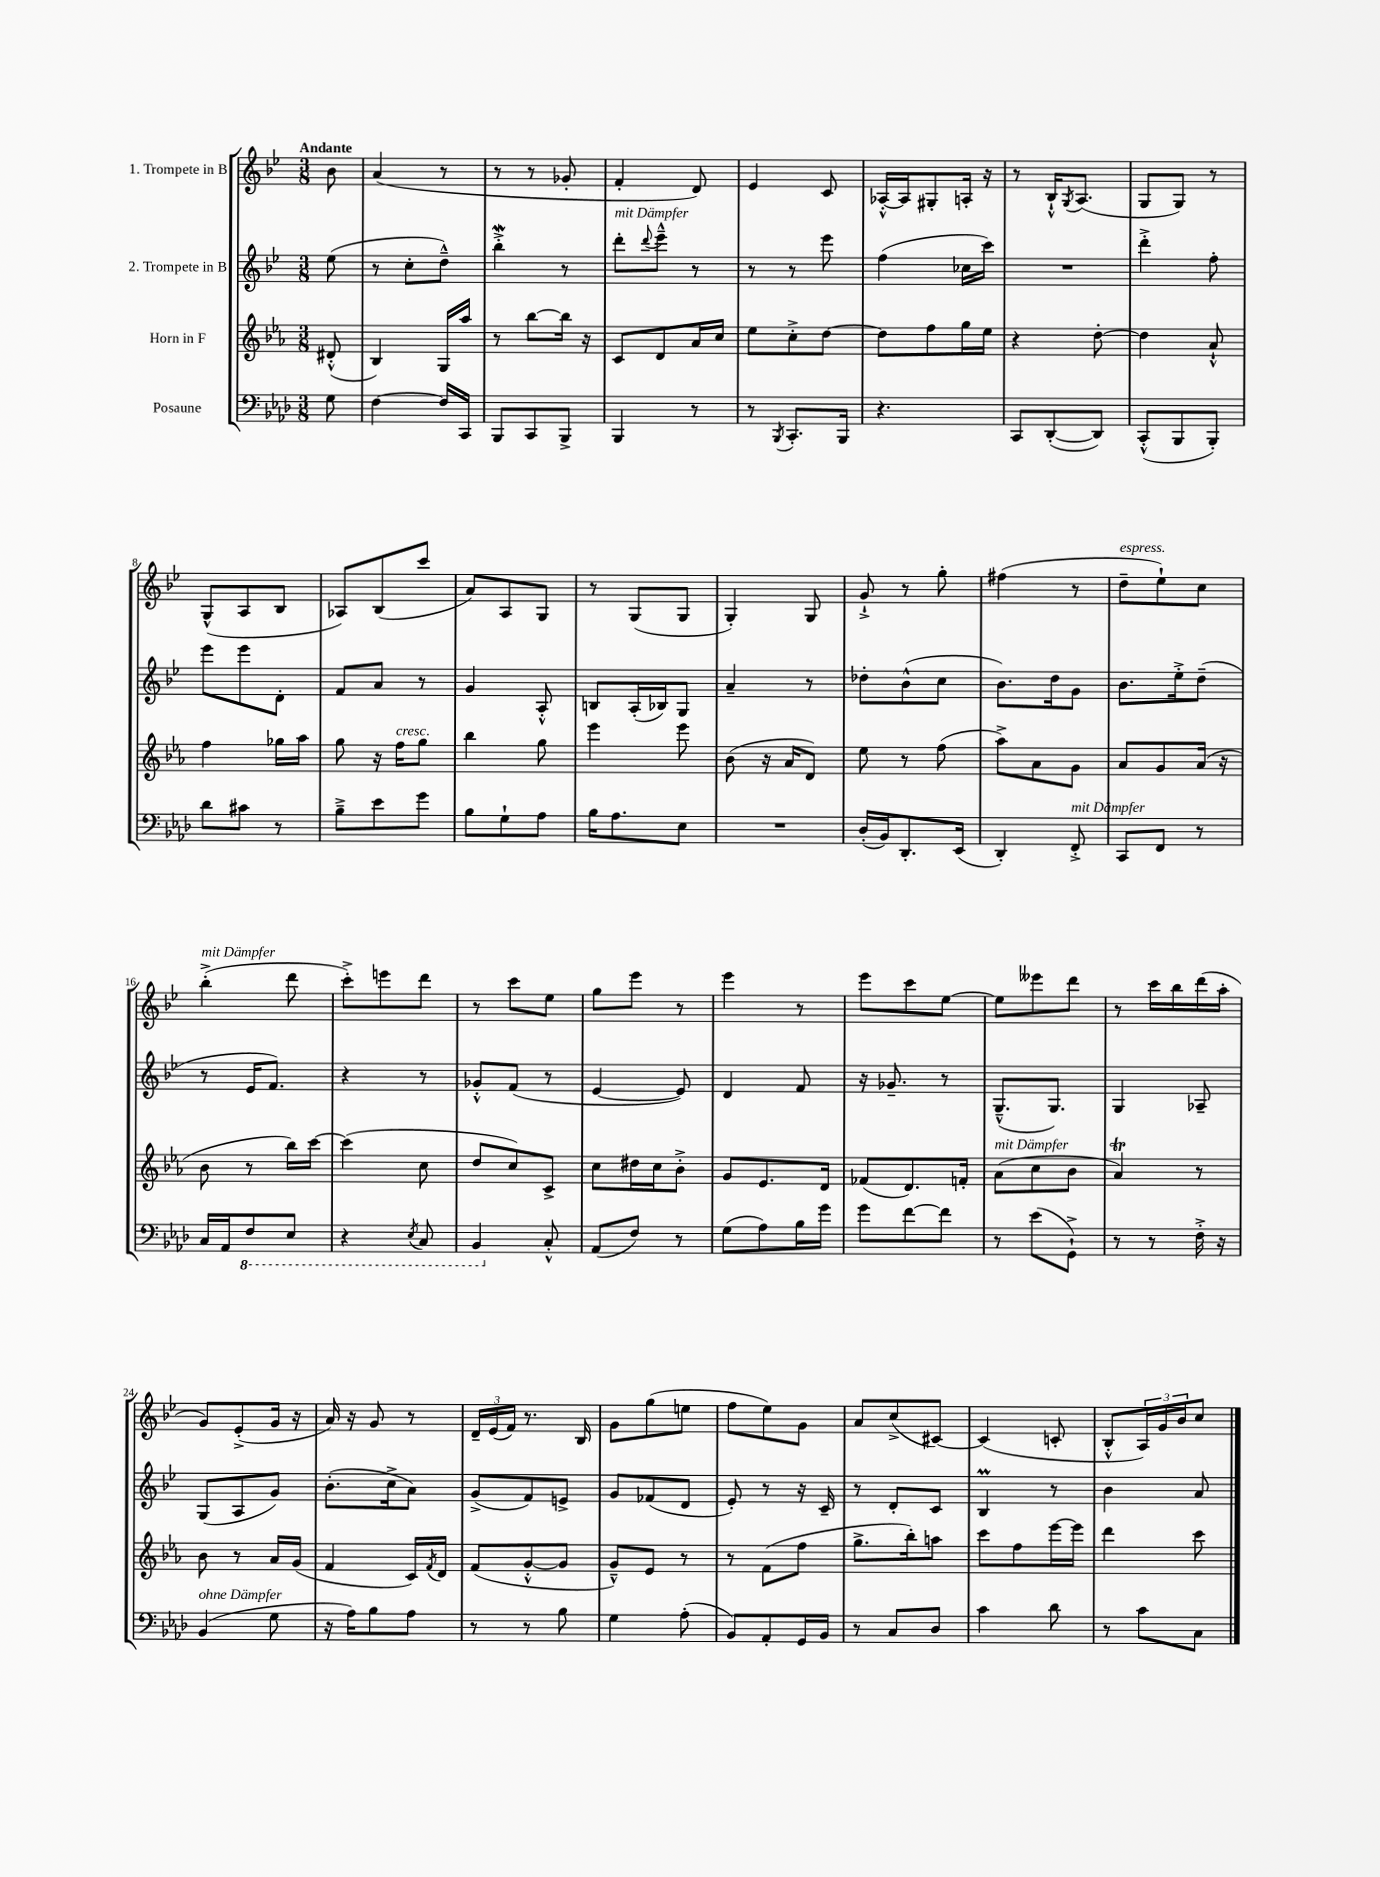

**kern	**kern	**kern	**kern
*staff4	*staff3	*staff2	*staff1
*clefF4	*clefG2	*clefG2	*clefG2
*k[b-e-a-d-]	*k[b-e-a-]	*k[b-e-]	*k[b-e-]
*M3/8	*M3/8	*M3/8	*M3/8
8G	(8d#'^^	(8ee-	8b-
=	=	=	=
[4F	4B-)	8r	(4a
.	.	8cc'	.
16F]	16G	8dd~^^)	8r
16CC	16aa-	.	.
=	=	=	=
8BBB-	8r	4bb-'^	8r
8CC	[8bb-	.	8r
8BBB-^	16bb-]	8r	8g-'
.	16r	.	.
=	=	=	=
4BBB-	8c	8ddd'	4f'
.	.	8qqddd	.
.	8d	8eee-~^^	.
8r	16a-	8r	8d)
.	16cc	.	.
=	=	=	=
8r	8ee-	8r	4e-
8qBBB-	.	.	.
8.CC'	8cc'^	8r	.
.	[8dd	8eee-	8c
16BBB-	.	.	.
=	=	=	=
4.r	8dd]	(4ff	[16A-'^^
.	.	.	16A-]
.	8ff	.	8G#'
.	16gg	16cc-	16A'
.	16ee-	16ccc)	16r
=	=	=	=
8CC	4r	4.r	8r
([8DD-'	.	.	16B-`^^
.	.	.	8qG
.	.	.	(8.A
8DD-])	[8dd'	.	.
=	=	=	=
(8CC'^^	4dd]	4ddd'^	8G
8BBB-	.	.	8G)
8BBB-')	8a-`^^	8ff'	8r
=	=	=	=
8d-	4ff	8eee-	(8G^^
8c#	.	8eee-	8A
8r	16gg-	8d'	8B-
.	16aa-	.	.
=	=	=	=
8B-~^	8gg	8f	8A-)
8e-	16r	8a	(8B-
.	16ff	.	.
8g	8gg	8r	8ccc
=	=	=	=
8B-	4bb-	4g	8a)
8G`	.	.	8A
8A-	8gg	8A'^^	8G
=	=	=	=
16B-	4eee-	8B	8r
8.A-	.	.	.
.	.	(16A'	(8G
.	.	16B-)	.
8E-	8eee-	8G	8G
=	=	=	=
4.r	(8b-	4a~	4G')
.	16r	.	.
.	16a-	.	.
.	8d)	8r	8G
=	=	=	=
(16D-'	8ee-	8dd-'	8g`^
16BB-)	.	.	.
8.DD-'	8r	(8b-^^	8r
.	(8ff	8cc	8gg'
(16EE-	.	.	.
=	=	=	=
4DD-')	8aa-^)	8.b-)	(4ff#
.	8a-	.	.
.	.	16dd	.
8FF'^	8g	8g	8r
=	=	=	=
8CC	8a-	8.b-	8dd~
8FF	8g	.	8ee-`)
.	.	16ee-'^	.
8r	(16a-	(8dd~	8cc
.	16r	.	.
=	=	=	=
16C	8b-	8r	(4bb-'^
16AA-	.	.	.
8FF	8r	16e-	.
.	.	8.f)	.
8EE-	16bb-)	.	8ddd
.	[16ccc	.	.
=	=	=	=
4r	(4ccc]	4r	8ccc'^)
.	.	.	8eee
8qEE-	.	.	.
8CC	8cc	8r	8ddd
=	=	=	=
4BBB-	8dd	8g-'^^	8r
.	8cc)	(8f	8ccc
8C'^^	8c^	8r	8ee-
=	=	=	=
(8AA-	8cc	[4e-	8gg
8F)	16dd#	.	8eee-
.	16cc	.	.
8r	8b-'^	8e-])	8r
=	=	=	=
(8G	8g	4d	4eee-
8A-)	8.e-	.	.
16B-	.	8f	8r
16g	16d	.	.
=	=	=	=
8g	(8f-	16r	8eee-
.	.	8.g-~	.
[8f	8.d)	.	8ccc
8f]	.	8r	[8ee-
.	16f'	.	.
=	=	=	=
8r	(8a-	(8.G~^^	8ee-]
(8e-	8cc	.	8eee--
.	.	8.G)	.
8GG`^)	8b-	.	8ddd
=	=	=	=
8r	4a-)	4G	8r
8r	.	.	16ccc
.	.	.	16bb-
16F'^	8r	8A-~	(16ddd
16r	.	.	16aa'
=	=	=	=
(4BB-	8b-	(8G	8g)
.	8r	8A	(8e-'^
8G	16a-	8g)	16g
.	(16g	.	16r
=	=	=	=
16r	4f	(8.b-'	16a)
16A-)	.	.	16r
8B-	.	.	8g
.	.	16cc^	.
8A-	16c)	8a)	8r
.	8qf	.	.
.	16d	.	.
=	=	=	=
8r	(8f	(8g^	24d~
.	.	.	(24e-
.	.	.	24f)
8r	[8g'^^	8f)	8.r
8B-	8g]	8e^	.
.	.	.	16B-
=	=	=	=
4G	8g~^^)	8g	8g
.	8e-	(8f-	(8gg
(8A-'	8r	8d	8ee
=	=	=	=
8BB-)	8r	8e-')	8ff
8AA-'	(8f	8r	8ee-)
16GG	8ff	16r	8g
16BB-	.	16c~	.
=	=	=	=
8r	8.gg^	8r	8a
8C	.	8d'	(8cc^
.	16bb-')	.	.
8D-	8aa	8c	[8c#)
=	=	=	=
4c	8ccc	4B-	(4c#]
.	8ff	.	.
8d-	[16eee-	8r	8c'
.	16eee-]	.	.
=	=	=	=
8r	4ddd	4b-	8B-'^^
8c	.	.	24A)
.	.	.	24g
.	.	.	24b-
8C	8ccc	8a	8cc
==	==	==	==
*-	*-	*-	*-
